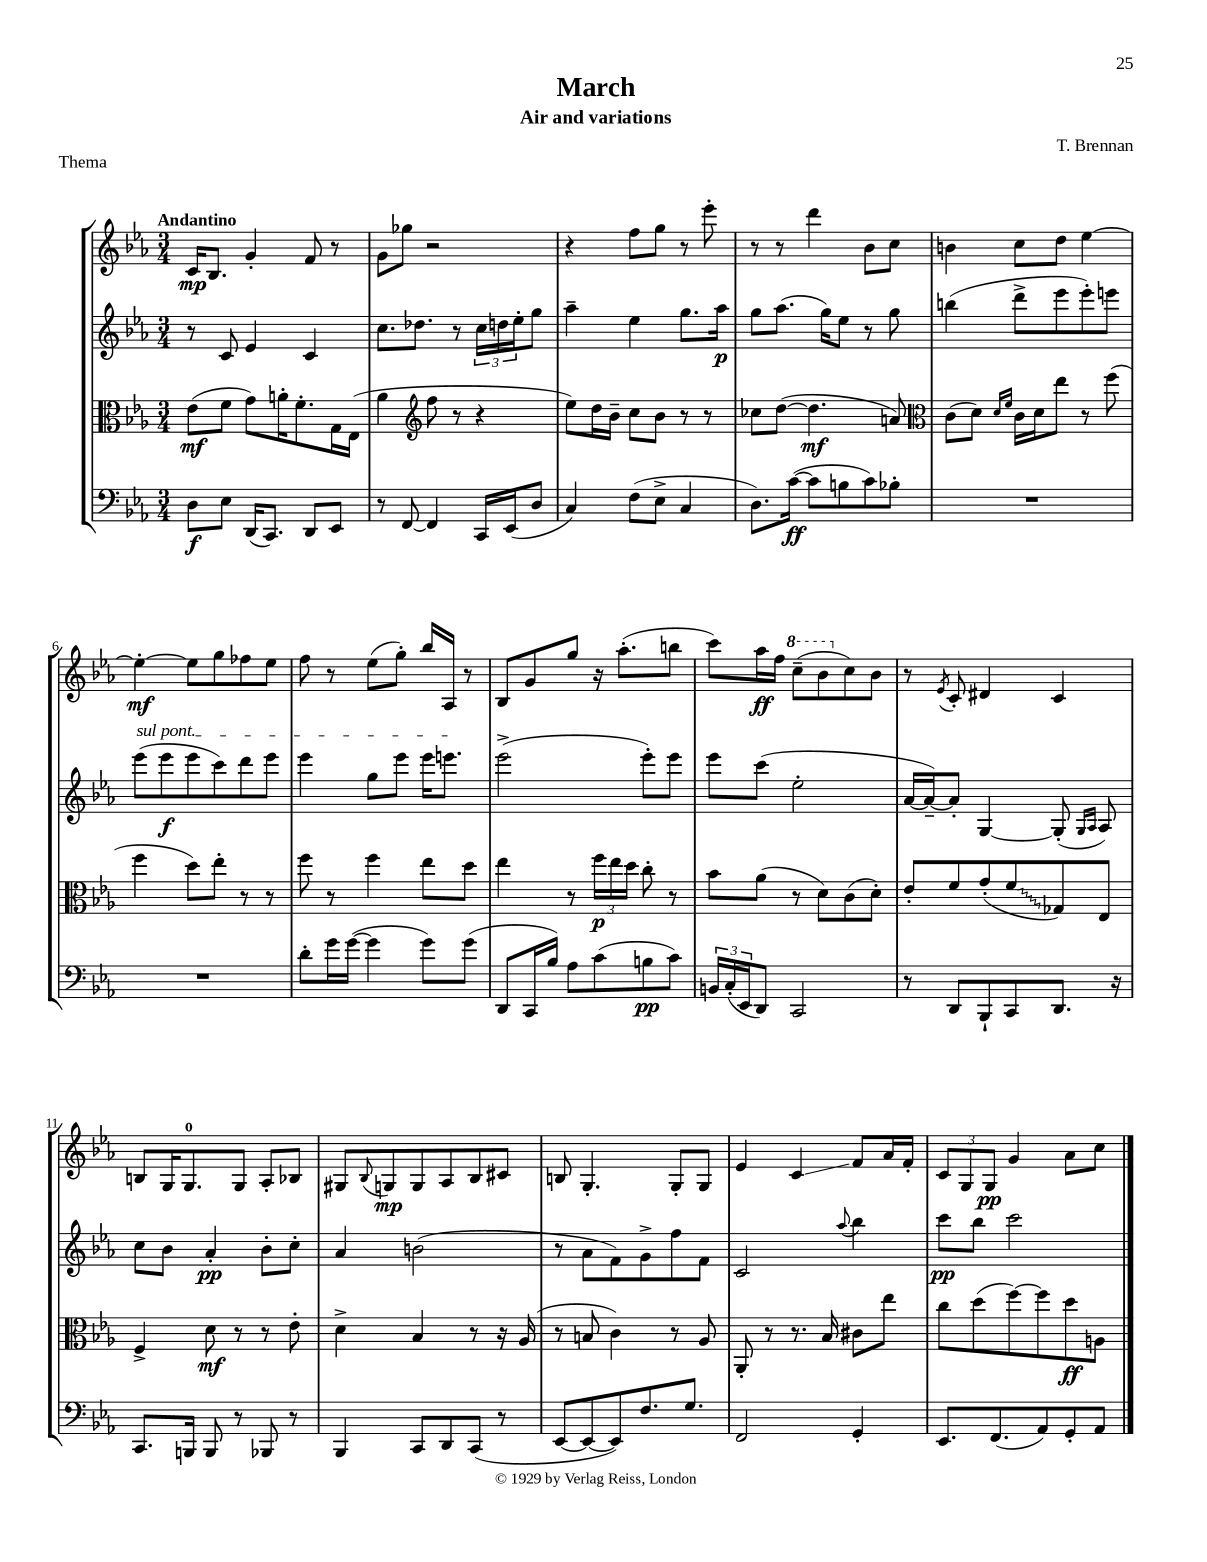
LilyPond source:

\header { title = "March" composer = "T. Brennan" subtitle = "Air and variations" piece = "Thema" }
<<
\new StaffGroup <<
\new Staff = "s0" {
    \clef treble \key ees \major \numericTimeSignature \time 3/4 \tempo "Andantino"
    c'16\mp bes8. g'4-. f'8 r8 |
    g'8 ges''8 r2 |
    r4 f''8 g''8 r8 ees'''8-. |
    r8 r8 d'''4 bes'8 c''8 |
    b'4 c''8 d''8 ees''4~ |
    ees''4~-.\mf ees''8 g''8 fes''8 ees''8 |
    f''8 r8 ees''8( g''8-.) bes''16 aes16 r8 |
    bes8 g'8 g''8 r16 aes''8.-.( b''8 |
    c'''8) aes''16\ff f''16 \ottava #1 c'''8--( bes''8 \ottava #0 c''8) bes'8 |
    r8 \acciaccatura { ees'8 } c'8-. dis'4 c'4 |
    b8 g16 g8.-0 g8 aes8-. bes8 |
    gis8 \appoggiatura { bes8 } g8\mp g8 aes8 bes8 cis'8 |
    b8 g4.-. g8-. g8 |
    ees'4 c'4\glissando f'8 aes'16 f'16-. |
    \tuplet 3/2 { c'8 g8 g8\pp } g'4 aes'8 c''8 \bar "|." |
}
\new Staff = "s1" {
    \clef treble \key ees \major \numericTimeSignature \time 3/4
    r8 c'8 ees'4 c'4 |
    c''8. des''8. r8 \tuplet 3/2 { c''16 d''16 ees''16-. } g''8 |
    aes''4-- ees''4 g''8. aes''16\p |
    g''8 aes''8.( g''16) ees''8 r8 g''8 |
    b''4( d'''8-> ees'''8 ees'''8-.) e'''8 |
    \once \override TextSpanner.bound-details.left.text = \markup { \italic "sul pont." } ees'''8\startTextSpan( ees'''8\f ees'''8 c'''8) d'''8 ees'''8 |
    ees'''4 g''8 ees'''8 ees'''16 e'''8.\stopTextSpan |
    ees'''2->( ees'''8-.) ees'''8 |
    ees'''8 c'''8( ees''2-. |
    aes'16~ aes'16~--) aes'8-. g4~ g8-.( \grace { g16 aes16 } aes8) |
    c''8 bes'8 aes'4-.\pp bes'8-. c''8-. |
    aes'4 b'2( |
    r8 aes'8 f'8) g'8-> f''8 f'8 |
    c'2 \appoggiatura { aes''8 } bes''4 |
    c'''8\pp bes''8 c'''2 \bar "|." |
}
\new Staff = "s2" {
    \clef alto \key ees \major \numericTimeSignature \time 3/4
    ees'8\mf( f'8 g'8) a'16-. f'8.-. g16 ees16( |
    aes'4 \clef treble f''8 r8 r4 |
    ees''8) d''16 bes'16-- c''8 bes'8 r8 r8 |
    ces''8 d''8~( d''4.\mf a'8) |
    \clef alto c'8( d'8) \grace { d'16 f'16 } c'16 d'16 ees''8 r8 f''8( |
    f''4 d''8) ees''8-. r8 r8 |
    f''8 r8 f''4 ees''8 d''8 |
    ees''4 r8 \tuplet 3/2 { f''16\p ees''16 d''16 } c''8-. r8 |
    bes'8 aes'8( r8 d'8) c'8( d'8-.) |
    ees'8-. f'8 g'8-.( \once \override Glissando.style = #'zigzag f'8\glissando ges8) ees8 |
    f4-> d'8\mf r8 r8 ees'8-. |
    d'4-> bes4 r8 r16 aes16( |
    r8 b8 c'4) r8 aes8 |
    aes,8-. r8 r8. bes16 cis'8 ees''8 |
    c''8 d''8( f''8~) f''8 d''8\ff a8 \bar "|." |
}
\new Staff = "s3" {
    \clef bass \key ees \major \numericTimeSignature \time 3/4
    d8\f ees8 d,16( c,8.) d,8 ees,8 |
    r8 f,8~ f,4 c,16 ees,16( d8 |
    c4) f8( ees8-> c4 |
    d8.) c'16~\ff( c'8 b8 c'8) bes8-. |
    R2. |
    R2. |
    d'8-. g'16 g'16~( g'4 g'8) g'8( |
    d,8 c,16 bes16) aes8 c'8( b8\pp c'8) |
    \tuplet 3/2 { b,16 c16-.( ees,16 } d,8) c,2 |
    r8 d,8 bes,,8-! c,8 d,8. r16 |
    c,8. b,,16 b,,8 r8 bes,,8 r8 |
    bes,,4 c,8 d,8 c,8( r8 |
    ees,8~ ees,8~ ees,8) f8. g8. |
    f,2 g,4-. |
    ees,8. f,8.( aes,8) g,8-. aes,8 \bar "|." |
}
>>
>>
